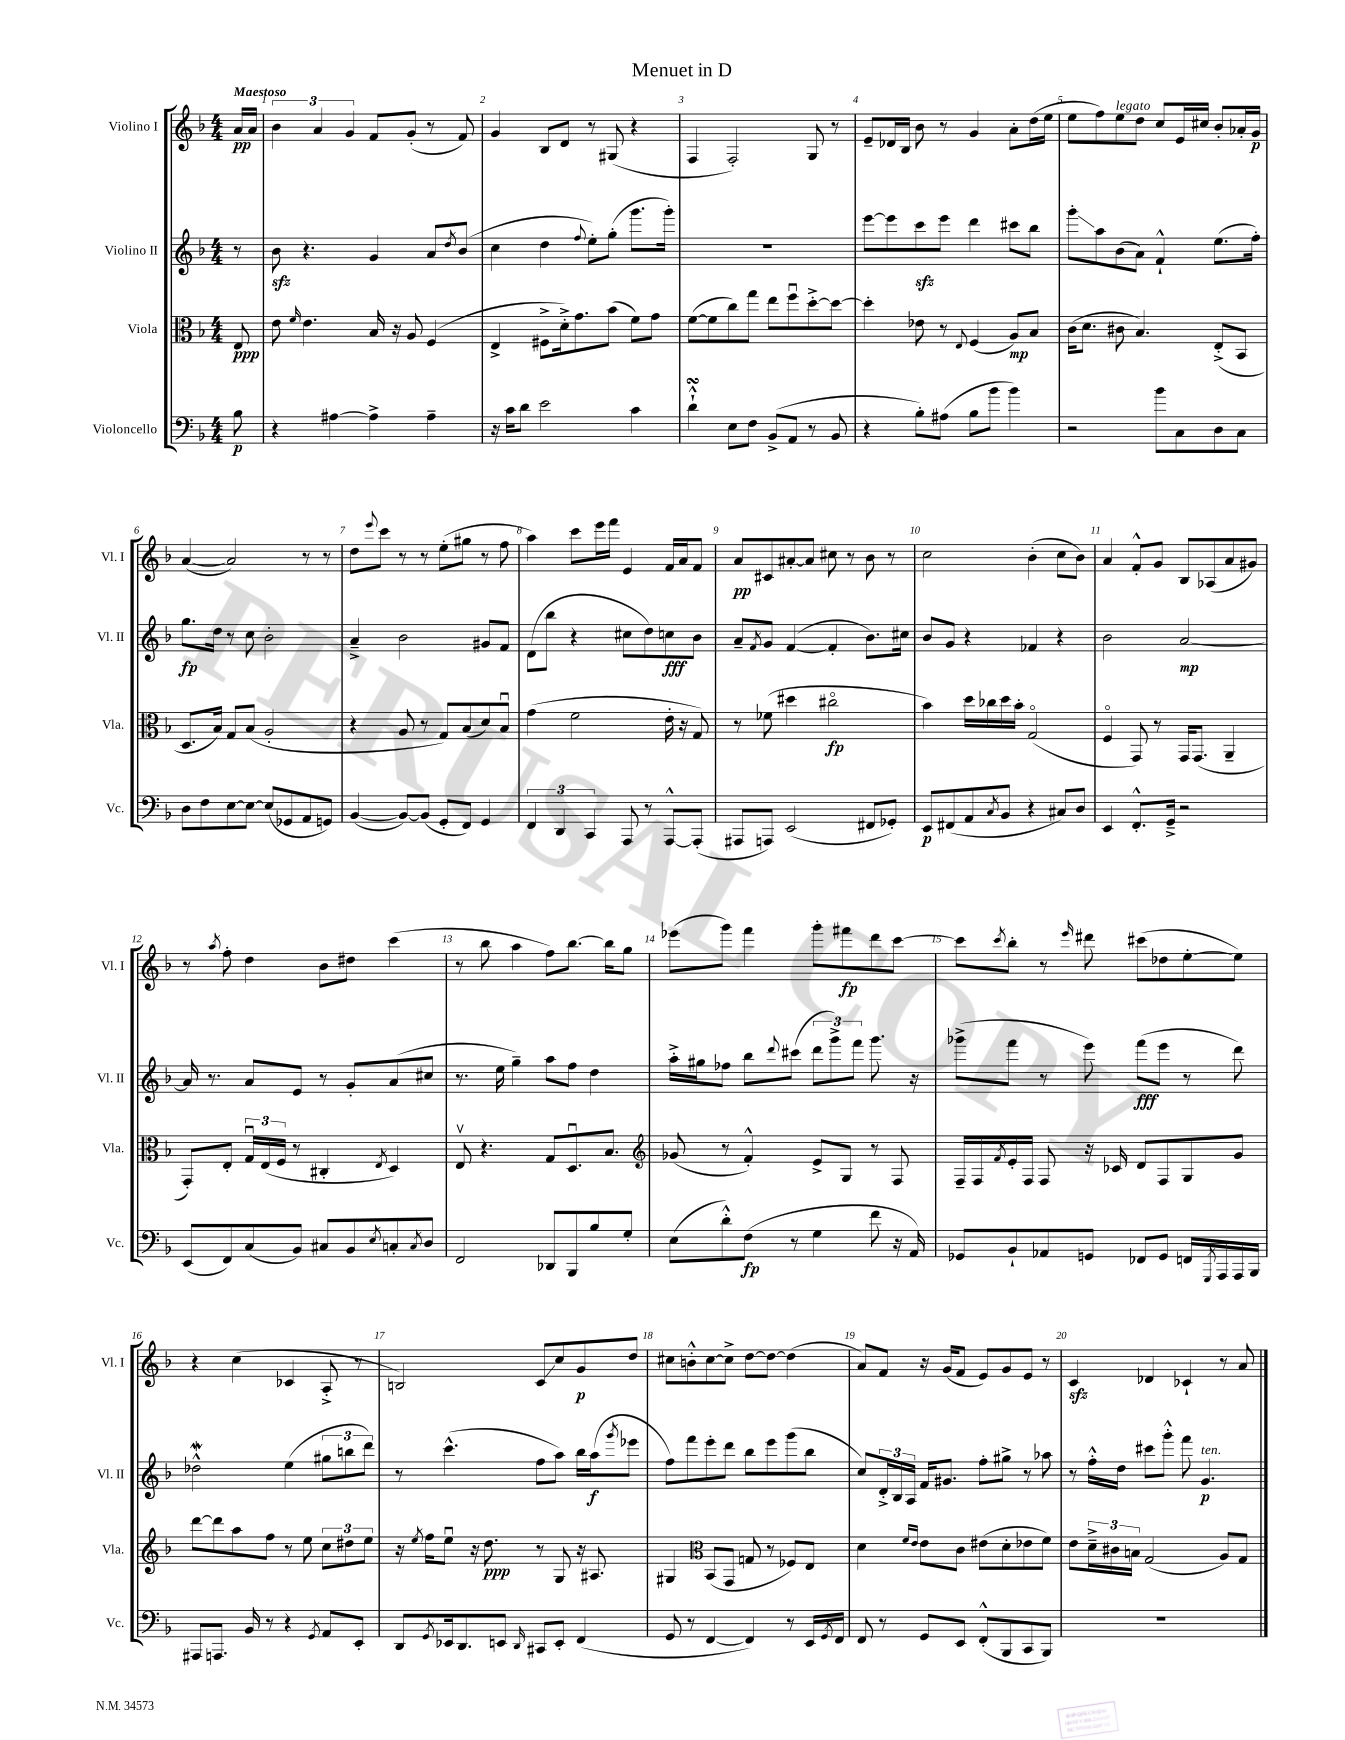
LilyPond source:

\header { title = "Menuet in D" }
<<
\new StaffGroup <<
\new Staff = "s0" \with { instrumentName = "Violino I" shortInstrumentName = "Vl. I" } {
    \clef treble \key f \major \numericTimeSignature \time 4/4 \partial 8 \tempo "Maestoso"
    a'16\pp a'16 |
    \tuplet 3/2 { bes'4 a'4 g'4 } f'8 g'8-.( r8 f'8) |
    g'4 bes8 d'8 r8 gis8( r4 |
    f4 f2-.) g8 r8 |
    e'8-- des'16 bes16 bes'8 r8 g'4 a'8-. d''16( e''16 |
    e''8 f''8) e''8^\markup { \italic "legato" } d''8 c''8 e'16 cis''16 bes'8-. aes'16-. g'16\p |
    a'4~( a'2) r8 r8 |
    d''8 \appoggiatura { e'''8 } c'''8 r8 r8 e''8-.( gis''8 r8 f''8 |
    a''4) c'''8 e'''16 f'''16 e'4 f'16 a'16 f'8 |
    a'8\pp cis'8 ais'8~-. ais'8 cis''8 r8 bes'8 r8 |
    c''2 bes'4-.( c''8 bes'8) |
    a'4 f'8-.-^ g'8 bes8 aes8( a'8 gis'8) |
    r8 \acciaccatura { a''8 } f''8-. d''4 bes'8 dis''8 c'''4( |
    r8 bes''8 a''4 f''8) bes''8.~ bes''16 g''8 |
    ees'''8( g'''8) f'''4 g'''8-. fis'''8\fp d'''8 c'''8~ |
    c'''8 \acciaccatura { c'''8 } bes''8-. r8 \grace { e'''16 } dis'''8 cis'''8( des''8 e''8~-. e''8) |
    r4 c''4( ces'4 a8-.-> r8 |
    b2) c'8\glissando c''8 g'8\p d''8 |
    cis''8 b'8-.-^ cis''8~ cis''8-> d''8~ d''8~ d''4( |
    a'8) f'8 r16 g'16( f'8 e'8) g'8 e'8 r8 |
    c'4\sfz des'4 ces'4-! r8 a'8 \bar "|." |
}
\new Staff = "s1" \with { instrumentName = "Violino II" shortInstrumentName = "Vl. II" } {
    \clef treble \key f \major \numericTimeSignature \time 4/4 \partial 8
    r8 |
    bes'8\sfz r4. g'4 a'8 \acciaccatura { d''8 } bes'8( |
    c''4 d''4 \appoggiatura { f''8 } e''8-.) g''8-.( g'''8. g'''16-.) |
    R1 |
    e'''8~ e'''8 c'''8\sfz e'''8 d'''4 cis'''8 bes''8 |
    g'''8-.\glissando a''8 bes'8( a'8) f'4-!-^ e''8.( f''16-.) |
    g''8.\fp d''16 r8 c''8 bes'2-. |
    a'4---> bes'2 gis'8 f'8 |
    d'8( bes''8 r4 cis''8 d''8) c''8\fff bes'8 |
    a'8-- \acciaccatura { f'8 } g'8 f'4~( f'4-. bes'8.) cis''16 |
    bes'8 g'8 r4 fes'4 r4 |
    bes'2 a'2~\mp |
    a'16 r8. a'8 e'8 r8 g'8-. a'8( cis''8 |
    r8. e''16 g''4--) a''8 f''8 d''4 |
    a''16-.-> gis''16 fes''8 bes''8 \appoggiatura { d'''8 } cis'''8( \tuplet 3/2 { d'''8 g'''8->) f'''8 } g'''8. r16 |
    ges'''8->( f'''8 r8 e'''8) f'''8\fff( e'''8 r8 d'''8) |
    des''2-^\mordent e''4( \tuplet 3/2 { gis''8 b''8 d'''8) } |
    r8 c'''4.-^( f''8 a''8) bes''16 a''16\f( \acciaccatura { g'''8 } ees'''8 |
    f''8) f'''8 e'''8-. d'''8 bes''8 e'''8 g'''8( bes''8 |
    c''8) \tuplet 3/2 { d'16-.-> bes16 a16 } f'16 gis'8. f''8-. gis''8-> r8 aes''8 |
    r8 f''16-.-^ d''16 cis'''8 g'''8-.-^ f'''8 g'4.\p^\markup { \italic "ten." } \bar "|." |
}
\new Staff = "s2" \with { instrumentName = "Viola" shortInstrumentName = "Vla." } {
    \clef alto \key f \major \numericTimeSignature \time 4/4 \partial 8
    e8\ppp |
    e'8 \grace { f'16 } e'4. bes16 r16 a8 f4( |
    e4-> fis8-> d'16-.->) g'8. bes'8( f'8) g'8 |
    f'8~( f'8 c''8) g''8 e''8 f''8\downbow d''8~-.-> d''8~ |
    d''4-. ees'8 r8 \appoggiatura { e8 } f4( a8\mp) bes8 |
    c'16( d'8. cis'8 bes4.) e8-.->( bes,8 |
    d8. bes16) g8 bes8( a2-. |
    r4 a8 r8 g8) bes8( d'8) bes8\downbow |
    g'4( f'2 e'16-. r16 g8) |
    r8 fes'8( dis''4 cis''2\flageolet\fp |
    bes'4) d''16 ces''16 d''16 bes'16-. g2\flageolet( |
    f4\flageolet g,8) r8 g,16 g,8.( a,4-- |
    g,8-.) e8-. \tuplet 3/2 { g16\downbow e16( f16 } r8 cis4-. \acciaccatura { e8 } d4) |
    e8\upbow r4. g8 d8.\downbow bes8. |
    \clef treble ges'8( r8 f'4-.-^) e'8-> g8 r8 f8 |
    f16-- f16 \acciaccatura { f'8 } e'16-. f16 f8 r16 ces'16 d'8 f8 g8 g'8 |
    d'''8~ d'''8 a''8 f''8 r8 e''8 \tuplet 3/2 { c''8 dis''8 e''8 } |
    r16 \acciaccatura { e''8 } f''16 e''8\downbow r16 d''8.\ppp r8 g8 r16 ais8. |
    gis4 \clef alto bes,8( g,8 g8 r8 fes8) e8 |
    d'4 \grace { f'16 e'16 } e'8 c'8 eis'8( d'8-. ees'8 f'8) |
    e'8 \tuplet 3/2 { d'16---> cis'16 b16 } g2( a8) g8 \bar "|." |
}
\new Staff = "s3" \with { instrumentName = "Violoncello" shortInstrumentName = "Vc." } {
    \clef bass \key f \major \numericTimeSignature \time 4/4 \partial 8
    bes8\p |
    r4 ais4~ ais4-> ais4-- |
    r16 c'16 d'8 e'2 c'4 |
    d'4-!-^\turn e8 f8 bes,8->( a,8 r8 bes,8 |
    r4 bes8-.) ais8( bes8 bes'8 bes'4) |
    r2 bes'8 c8 d8 c8 |
    d8 f8 e8~ e8~ e8( ges,8 a,8 g,8) |
    bes,4~( bes,8~) bes,8( g,8-. f,8) g,4 |
    \tuplet 3/2 { f,4 d,4 c,4 } a,,8 r8 a,,8~-^ a,,8-.( |
    ais,,8 a,,8) e,2( fis,8 ges,8-.) |
    e,8\p fis,8( a,8 \acciaccatura { c8 } bes,8 r4 cis8) d8 |
    e,4 f,8.-.-^ g,16---> r2 |
    e,8( f,8) c8( bes,8) cis8 bes,8 \acciaccatura { e8 } c8-. \acciaccatura { c8 } d8 |
    f,2 des,8 bes,,8 bes8 g8-. |
    e8( d'8-.-^) f8\fp( r8 g4 f'8 r16 a,16) |
    ges,8 bes,8-! aes,8 g,8 fes,8 g,8 f,16 \acciaccatura { g,,8 } a,,16 a,,16 bes,,16 |
    ais,,8 a,,8. bes,16 r8 r4 \acciaccatura { g,8 } a,8 e,8-. |
    d,8 \acciaccatura { g,8 } ees,16 d,8. e,8 \grace { d,16 } cis,8 e,8-. f,4( |
    g,8 r8 f,4~ f,4) r8 e,16 \acciaccatura { g,8 } f,16 |
    f,8 r8 g,8 e,8 f,8-.-^( bes,,8 c,8 bes,,8) |
    R1 \bar "|." |
}
>>
>>
\layout { \context { \Score \override BarNumber.break-visibility = ##(#f #t #t) barNumberVisibility = #all-bar-numbers-visible } }
